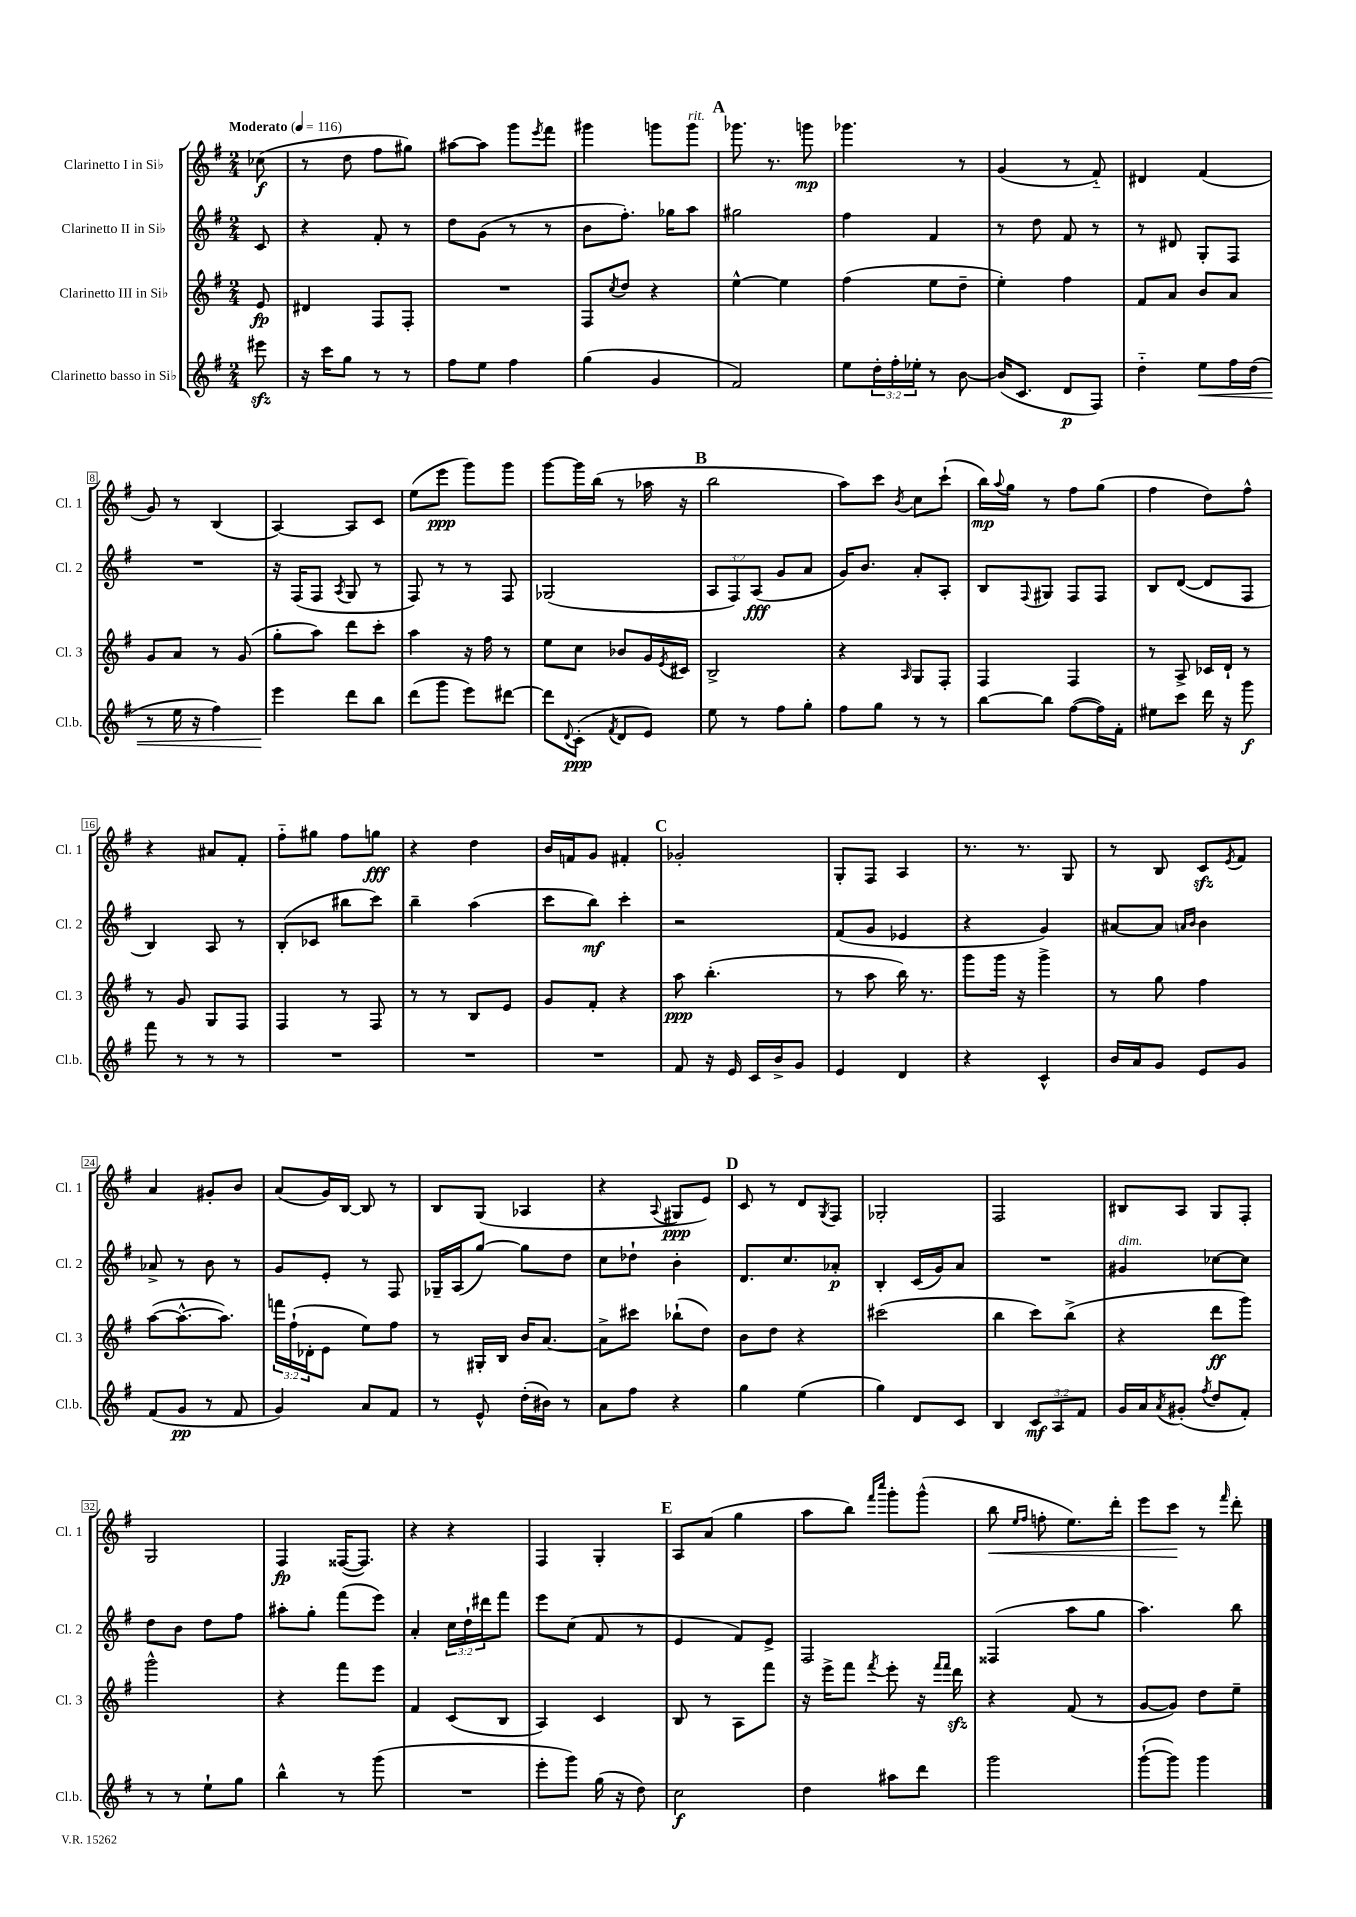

**kern	**kern	**kern	**kern
*staff4	*staff3	*staff2	*staff1
*clefG2	*clefG2	*clefG2	*clefG2
*k[f#]	*k[f#]	*k[f#]	*k[f#]
*M2/4	*M2/4	*M2/4	*M2/4
*MM116	*MM116	*MM116	*MM116
8eee#	8e	8c	(8cc-
=	=	=	=
16r	4d#	4r	8r
16ccc	.	.	.
8gg	.	.	8dd
8r	8F#	8f#'	8ff#
8r	8F#'	8r	8gg#)
=	=	=	=
8ff#	2r	8dd	[8aa#
8ee	.	(8g	8aa#]
4ff#	.	8r	8ggg
.	.	.	8qeee
.	.	8r	8fff#
=	=	=	=
(4gg	8F#	8b	4ggg#
.	8qcc	.	.
.	8dd	8.ff#')	.
4g	4r	.	8ggg
.	.	16gg-	.
.	.	8aa	8ggg
=	=	=	=
2f#)	[4ee^^	2gg#	8.ggg-
.	.	.	8.r
.	4ee]	.	.
.	.	.	8ggg
=	=	=	=
8ee	(4ff#	4ff#	4.ggg-
24dd'	.	.	.
24ff#'	.	.	.
24ee-'	.	.	.
8r	8ee	4f#	.
[8b	8dd~	.	8r
=	=	=	=
(16b]	4ee')	8r	(4g
8.c	.	.	.
.	.	8dd	.
8d	4ff#	8f#	8r
8F#)	.	8r	8f#'~)
=	=	=	=
4dd'~	8f#	8r	4d#
.	8a	8d#	.
8ee	8b	8G'	(4f#
16ff#	8a	8F#	.
(16dd	.	.	.
=	=	=	=
8r	8g	2r	8g)
16ee	8a	.	8r
16r	.	.	.
4ff#)	8r	.	(4B
.	(8g	.	.
=	=	=	=
4eee	8gg'	16r	[4A)
.	.	(16F#	.
.	8aa)	8F#	.
.	.	8qA	.
8ddd	8ddd	8G	8A]
8bb	8ccc'	8r	8c
=	=	=	=
(8ddd	4aa	8F#)	(8ee
8ggg	.	8r	8eee
8eee)	16r	8r	8ggg)
.	16ff#	.	.
[8ddd#	8r	8F#	8ggg
=	=	=	=
8ddd#]	8ee	(2G-	[8ggg
8qqd	.	.	.
(8c'	8cc	.	16ggg]
.	.	.	(16bb
8qf#	.	.	.
8d	8b-	.	8r
8e)	16g	.	16aa-
.	8qe	.	.
.	16c#	.	16r
=	=	=	=
8ee	2B^	12A	2bb
.	.	12F#)	.
8r	.	.	.
.	.	(12A	.
8ff#	.	8g	.
8gg'	.	8a	.
=	=	=	=
8ff#	4r	16g)	8aa)
.	.	8.b	.
8gg	.	.	8ccc
.	16qqA	.	8qb
8r	8G	8a'	8cc
8r	8F#'	8A'	(8ccc`
=	=	=	=
[8bb	4F#	8B	16bb)
.	.	.	8qqaa
.	.	.	16gg
.	.	8qqF#	.
8bb]	.	8G#	8r
([8ff#	4F#	8F#	8ff#
16ff#])	.	8F#	(8gg
16f#'	.	.	.
=	=	=	=
8ee#	8r	8B	4ff#
8ccc	8A^	([8d	.
16ddd	16c-	8d]	8dd)
16r	16d`	.	.
8ggg	8r	8F#	8ff#^^
=	=	=	=
8fff#	8r	4B)	4r
8r	8g	.	.
8r	8G	8A	8a#
8r	8F#	8r	8f#'
=	=	=	=
2r	4F#	(8B'	8ff#'~
.	.	8c-	8gg#
.	8r	8bb#	8ff#
.	8F#	8ccc)	8gg
=	=	=	=
2r	8r	4bb~	4r
.	8r	.	.
.	8B	(4aa	4dd
.	8e	.	.
=	=	=	=
2r	8g	8ccc	16b
.	.	.	16f
.	8f#'	8bb)	8g
.	4r	4ccc'	4f#'
=	=	=	=
8f#	8aa	2r	2g-'
16r	(4.bb'	.	.
16e	.	.	.
16c	.	.	.
16b^	.	.	.
8g	.	.	.
=	=	=	=
4e	8r	(8f#	8G'
.	8aa	8g	8F#
4d	16bb)	4e-	4A
.	8.r	.	.
=	=	=	=
4r	8ggg	4r	8.r
.	16ggg	.	.
.	16r	.	8.r
4c^^	4ggg^	4g)	.
.	.	.	8G
=	=	=	=
16b	8r	[8a#	8r
16a	.	.	.
8g	8gg	8a#]	8B
.	.	16qqa	.
.	.	16qqb	.
8e	4ff#	4b	8c
.	.	.	8qe
8g	.	.	8f#
=	=	=	=
(8f#	([8aa	8a-^	4a
8g	8.aa^^_	8r	.
8r	.	8b	8g#'
.	8.aa])	.	.
8f#	.	8r	8b
=	=	=	=
4g)	24fff	8g	(8a
.	(24ff#`	.	.
.	24d-'	.	.
.	8e	8e'	16g)
.	.	.	[16B
8a	8ee)	8r	8B]
8f#	8ff#	8F#	8r
=	=	=	=
8r	8r	16G-~	8B
.	.	(16A	.
8e^^	16G#'	[8gg)	(8G
.	16B	.	.
(16dd'	16b	8gg]	4A-
16b#)	[8.a	.	.
8r	.	8dd	.
=	=	=	=
8a	8a^]	8cc	4r
8ff#	8ccc#	8dd-`	.
.	.	.	8qqA
4r	(8bb-`	4b'	8G#
.	8dd)	.	8e)
=	=	=	=
4gg	8b	8.d	8c
.	8dd	.	8r
.	.	8.cc	.
(4ee	4r	.	8d
.	.	.	8qG
.	.	8a-'	8F#
=	=	=	=
4gg)	(2ccc#	4B'	2G-'
8d	.	(16c	.
.	.	16g)	.
8c	.	8a	.
=	=	=	=
4B	4bb	2r	2F#
12c	8ccc)	.	.
12A	.	.	.
.	(8bb^	.	.
12f#	.	.	.
=	=	=	=
16g	4r	4g#	8B#
16a	.	.	.
8qa	.	.	.
(8g#'	.	.	8A
8qff#	.	.	.
8dd	8ddd	[8cc-	8G
8f#')	8ggg)	8cc-]	8F#'
=	=	=	=
8r	2ggg^^	8dd	2G
8r	.	8b	.
8ee`	.	8dd	.
8gg	.	8ff#	.
=	=	=	=
4bb^^	4r	8aa#'	4F#
.	.	8gg'	.
8r	8fff#	(8fff#	([16F##
.	.	.	8.F##])
(8ggg	8eee	8eee)	.
=	=	=	=
2r	4f#	4a'	4r
.	(8c	24cc	4r
.	.	24dd`	.
.	.	24ddd#	.
.	8B	8fff#	.
=	=	=	=
8eee'	4A)	8eee	4F#
8ggg)	.	(8cc	.
(16gg	4c	8f#	4G'
16r	.	.	.
8dd)	.	8r	.
=	=	=	=
2cc	8B	4e	8A
.	8r	.	(8a
.	8A	8f#)	4gg
.	8fff#	8e^	.
=	=	=	=
4dd	16r	2F#	8aa
.	16eee^	.	.
.	8fff#	.	8bb)
.	.	.	16qqfff#
.	8qfff#	.	16qqcccc
8aa#	8eee'	.	8ggg'
8ddd	16r	.	(8ggg^^
.	16qqfff#	.	.
.	16qqfff#	.	.
.	16ddd	.	.
=	=	=	=
2ggg	4r	(4F##	8bb
.	.	.	16qqee
.	.	.	16qqff#
.	.	.	8ff'
.	(8f#	8aa	8.ee)
.	8r	8gg	.
.	.	.	16ddd'
=	=	=	=
([8ggg`	[8g	4.aa)	8eee
8ggg])	8g])	.	8ccc
4ggg	8dd	.	8r
.	.	.	16qqfff#
.	8ee~	8bb	8ddd'
==	==	==	==
*-	*-	*-	*-
